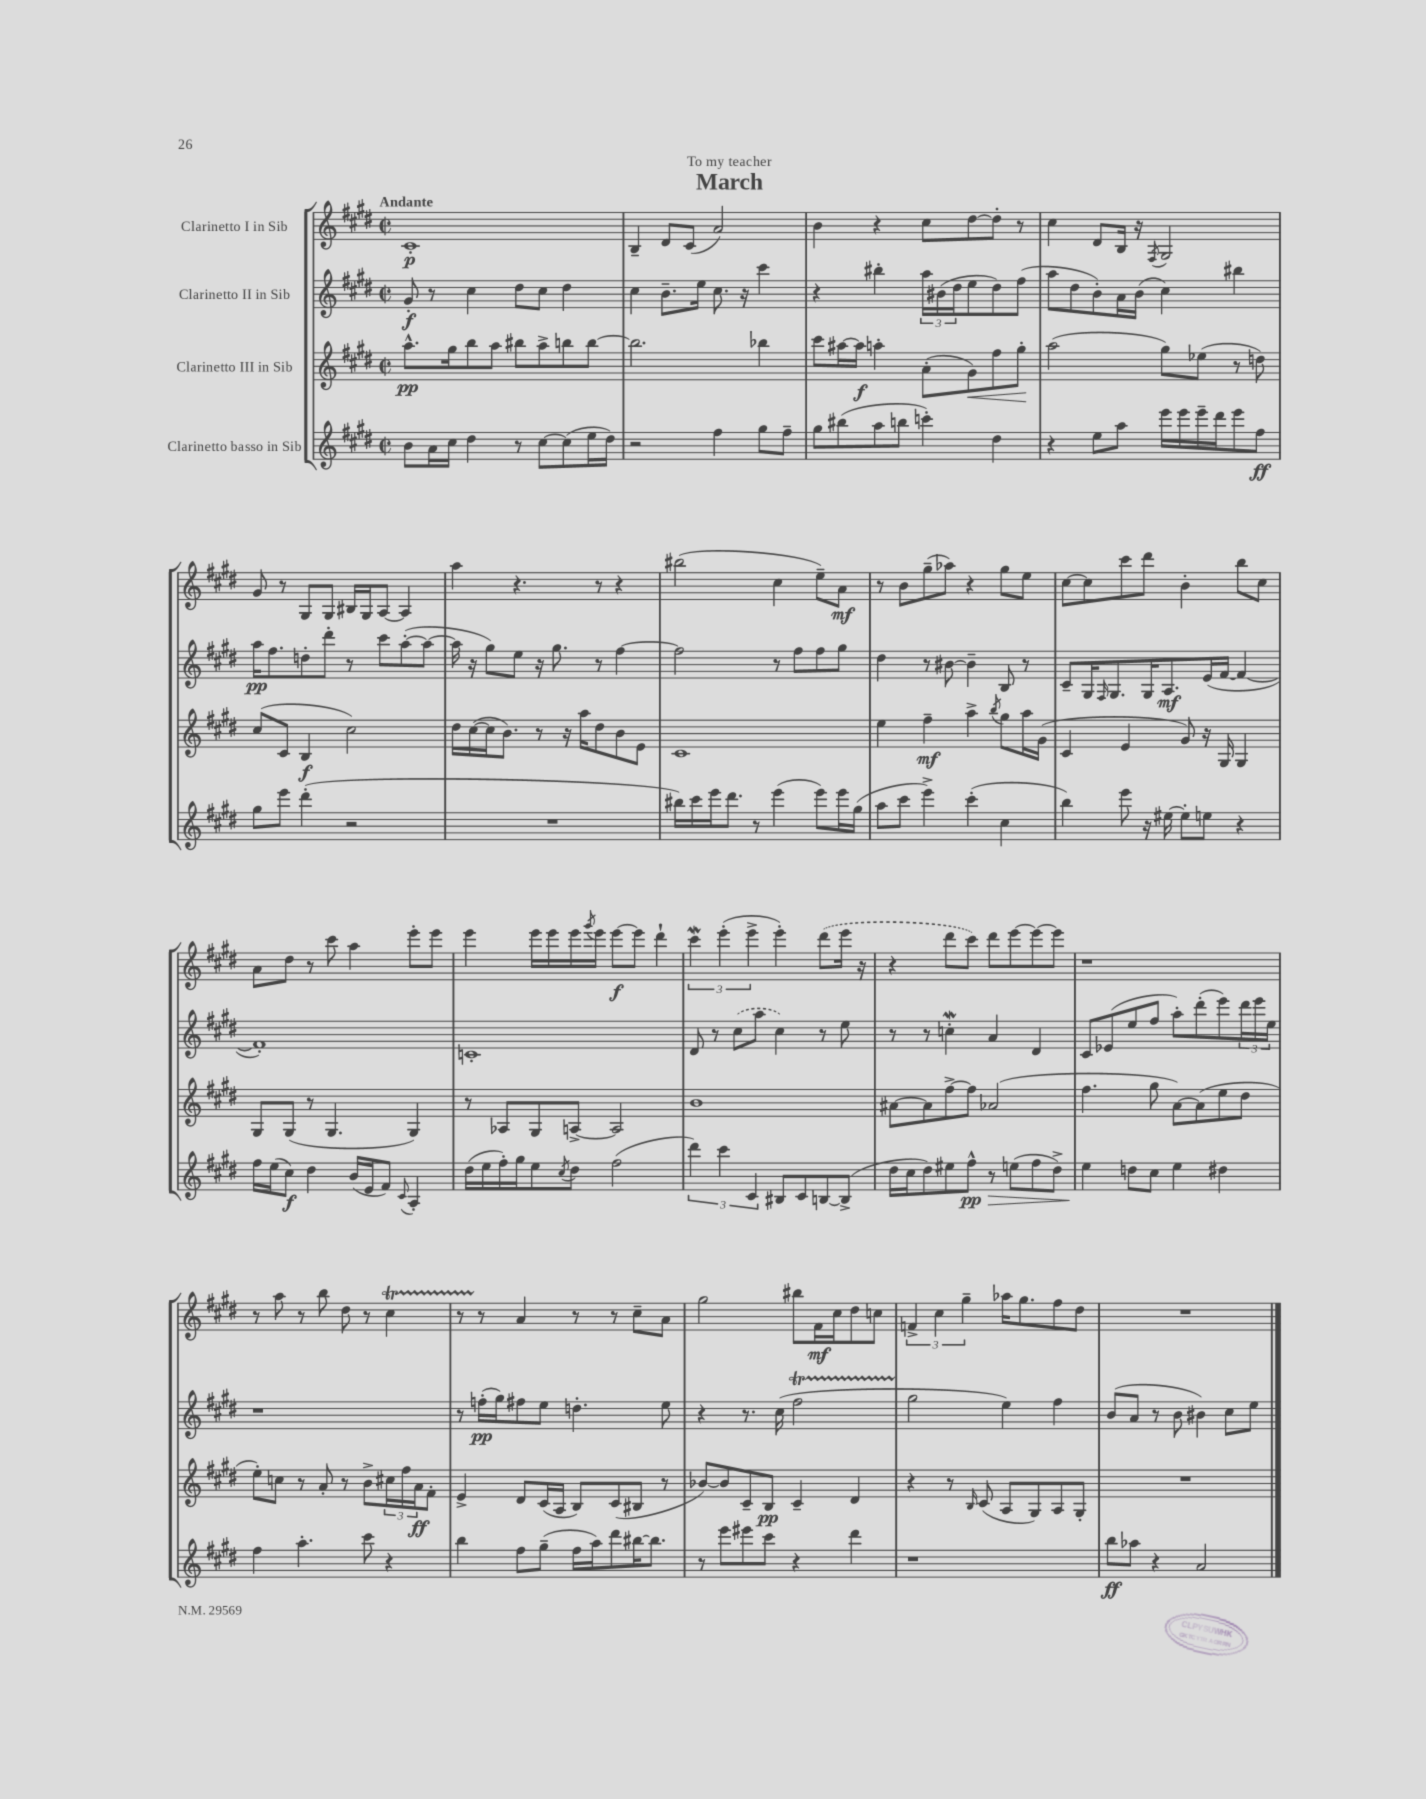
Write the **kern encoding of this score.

**kern	**dynam	**kern	**dynam	**kern	**dynam	**kern	**dynam
*part4	*part4	*part3	*part3	*part2	*part2	*part1	*part1
*staff4	*staff4	*staff3	*staff3	*staff2	*staff2	*staff1	*staff1
*I"Clarinetto basso in Sib	*	*I"Clarinetto III in Sib	*	*I"Clarinetto II in Sib	*	*I"Clarinetto I in Sib	*
*clefG2	*	*clefG2	*	*clefG2	*	*clefG2	*
*k[f#c#g#d#]	*	*k[f#c#g#d#]	*	*k[f#c#g#d#]	*	*k[f#c#g#d#]	*
*M2/2	*	*M2/2	*	*M2/2	*	*M2/2	*
*met(c|)	*	*met(c|)	*	*met(c|)	*	*met(c|)	*
=1	=1	=1	=1	=1	=1	=1	=1
!	!	!	!	!	!	!LO:TX:a:B:t=Andante	!
8b\L	.	8.aa^^\L	pp	8g#'/	f	1c#'	p
16a\L	.	.	.	8r	.	.	.
16cc#\JJ	.	16gg#\k	.	.	.	.	.
4dd#\	.	8bb\	.	4cc#\	.	.	.
.	.	8aa\J	.	.	.	.	.
8r	.	8bb#X\L	.	8dd#\L	.	.	.
[8cc#\L	.	8aa^\	.	8cc#\J	.	.	.
(8cc#\]	.	8bbn\	.	4dd#\	.	.	.
16ee\L	.	[8bb\J	.	.	.	.	.
16dd#\JJ)	.	.	.	.	.	.	.
=2	=2	=2	=2	=2	=2	=2	=2
2r	.	2.bb\]	.	4cc#\	.	4B~/	.
.	.	.	.	8.b~\L	.	8d#/L	.
.	.	.	.	.	.	(8c#/J	.
.	.	.	.	16ee\Jk	.	.	.
4ff#\	.	.	.	8.cc#\	.	2a/)	.
.	.	.	.	16r	.	.	.
8gg#\L	.	4bb-X\	.	4ccc#\	.	.	.
8ff#~\J	.	.	.	.	.	.	.
=3	=3	=3	=3	=3	=3	=3	=3
8gg#\L	.	8ccc#\L	.	4r	.	4b\	.
(8bb#X\	.	[16aa#X\L	.	.	.	.	.
.	.	16aa#\JJ]	f	.	.	.	.
8aa\	.	4aan'\	.	4bb#X'\	.	4r	.
8bbn\J	.	.	.	.	.	.	.
4cccn'\)	.	(8a'\L	.	24aa\LL	.	8cc#\L	.
.	.	.	.	(24b#X\	.	.	.
.	.	.	.	24dd#\J	.	.	.
!	!	!	!LO:HP:b	!	!	!	!
.	.	8g#\)	<	8ee\	.	[8dd#\	.
4dd#\	.	8ff#\	.	8dd#\)	.	8dd#'\J]	.
.	.	8gg#'\J	.	(8ff#\J	.	8r	.
.	.	.	[	.	.	.	.
=4	=4	=4	=4	=4	=4	=4	=4
4r	.	(2aa\	.	8aa\L	.	4cc#\	.
.	.	.	.	8dd#\	.	.	.
8ee\L	.	.	.	8b'\)	.	8d#/L	.
8aa\J	.	.	.	16a\L	.	16B/Jk	.
.	.	.	.	(16b\JJ	.	16r	.
.	.	.	.	.	.	8qF#/	.
16eee\LL	.	8gg#\L)	.	4cc#\)	.	2G#/	.
16eee\	.	.	.	.	.	.	.
16eee~\	.	(8ee-X\J	.	.	.	.	.
16ddd#\J	.	.	.	.	.	.	.
8eee\	.	8r	.	4bb#X\	.	.	.
8ff#\J	ff	8ddn\)	.	.	.	.	.
!!LO:LB:g=z
=5	=5	=5	=5	=5	=5	=5	=5
8gg#\L	.	(8cc#/L	.	16aa\KL	pp	8g#/	.
.	.	.	.	8.ff#\	.	.	.
8eee\J	.	8c#/J	.	.	.	8r	.
(4ddd#'\	.	4B/	f	8ddn'\	.	8G#/L	.
.	.	.	.	8ddd#'\J	.	8G#/J	.
2r	.	2cc#\)	.	8r	.	16B#X/LL	.
.	.	.	.	.	.	16G#/J	.
.	.	.	.	8ccc#\L	.	[8A/J	.
.	.	.	.	([8aa'\	.	4A/]	.
.	.	.	.	8aa\J_	.	.	.
=6	=6	=6	=6	=6	=6	=6	=6
1r	.	16dd#\LL	.	16aa\]	.	4aa\	.
.	.	([16cc#\	.	16r	.	.	.
.	.	16cc#\J]	.	8gg#\L)	.	.	.
.	.	8.b\J)	.	.	.	.	.
.	.	.	.	8ee\J	.	4.r	.
.	.	8r	.	16r	.	.	.
.	.	.	.	8.gg#\	.	.	.
.	.	16r	.	.	.	.	.
.	.	16aa\KL	.	.	.	.	.
.	.	8dd#\	.	8r	.	8r	.
.	.	8b\	.	[4ff#\	.	4r	.
.	.	8e\J	.	.	.	.	.
=7	=7	=7	=7	=7	=7	=7	=7
16bb#X\LL)	.	1c#	.	2ff#\]	.	(2bb#X\	.
16ccc#\	.	.	.	.	.	.	.
16eee\J	.	.	.	.	.	.	.
8.ddd#\J	.	.	.	.	.	.	.
8r	.	.	.	.	.	.	.
(4eee\	.	.	.	8r	.	4cc#\	.
.	.	.	.	8ff#\L	.	.	.
8eee\L)	.	.	.	8ff#\	.	8ee~\L)	.
16eee\L	.	.	.	8gg#\J	.	8a\J	mf
(16gg#\JJ	.	.	.	.	.	.	.
=8	=8	=8	=8	=8	=8	=8	=8
8aa\L	.	4ee\	.	4dd#\	.	8r	.
8ccc#\J	.	.	.	.	.	8b\L	.
4eee^\)	.	4ff#~\	mf	8r	.	(8gg#~\	.
.	.	.	.	[8b#X\	.	8aa-X\J)	.
(4ccc#'\	.	4aa^\	.	4b#~\]	.	4r	.
.	.	8qbb/	.	.	.	.	.
4cc#\	.	8gg#\L	.	8B/	.	8gg#\L	.
.	.	16aa\L	.	8r	.	8ee\J	.
.	.	(16g#\JJ	.	.	.	.	.
=9	=9	=9	=9	=9	=9	=9	=9
4bb\)	.	4c#/	.	8c#~/L	.	[8cc#\L	.
.	.	.	.	16G#/K	.	8cc#\]	.
.	.	.	.	16qqF#/	.	.	.
.	.	.	.	8.G#/	.	.	.
8eee\	.	4e/	.	.	.	8ccc#\	.
16r	.	.	.	16G#/K	.	8ddd#\J	.
[16ee#X\	.	.	.	8.A/	mf	.	.
8ee#'\L]	.	8g#/)	.	.	.	4b'\	.
8een\J	.	16r	.	(16e/L	.	.	.
.	.	16G#/	.	[16f#/JJ	.	.	.
4r	.	4G#/	.	4f#/_	.	8bb\L	.
.	.	.	.	.	.	8cc#\J	.
!!LO:LB:g=z
=10	=10	=10	=10	=10	=10	=10	=10
16ff#\LL	.	8G#/L	.	1f#'])	.	8a\L	.
(16ee\J	.	.	.	.	.	.	.
8cc#\J)	f	(8G#/J	.	.	.	8dd#\J	.
4dd#\	.	8r	.	.	.	8r	.
.	.	4.G#/	.	.	.	8ccc#\	.
(16b/LL	.	.	.	.	.	4aa\	.
16e/J	.	.	.	.	.	.	.
8f#/J)	.	.	.	.	.	.	.
8qqc#/	.	.	.	.	.	.	.
4A'/	.	4G#/)	.	.	.	8eee'\L	.
.	.	.	.	.	.	8eee\J	.
=11	=11	=11	=11	=11	=11	=11	=11
(16dd#\LL	.	8r	.	1cn'	.	4eee\	.
16ee\	.	.	.	.	.	.	.
16ff#'\)	.	8A-X/L	.	.	.	.	.
16gg#\J	.	.	.	.	.	.	.
8ee\	.	8G#/	.	.	.	16eee\LL	.
.	.	.	.	.	.	16eee\	.
8qcc#/	.	.	.	.	.	.	.
8dd#\J	.	[8An^/J	.	.	.	16eee\	.
.	.	.	.	.	.	8qggg#/	.
.	.	.	.	.	.	16eee\JJ	.
(2ff#\	.	2A/]	.	.	.	[8eee\L	f
.	.	.	.	.	.	8eee\J]	.
.	.	.	.	.	.	4ddd#`\	.
=12	=12	=12	=12	=12	=12	=12	=12
6ddd#\)	.	1b	.	8d#/	.	6ccc#W\	.
.	.	.	.	8r	.	.	.
6ccc#\	.	.	.	.	.	(6eee'\	.
.	.	.	.	(8cc#\L	.	.	.
6c#/	.	.	.	.	.	6eee^\	.
.	.	.	.	8aa\J	.	.	.
8B#X/L	.	.	.	4cc#\)	.	4eee'\)	.
8c#/	.	.	.	.	.	.	.
[8Bn/	.	.	.	8r	.	(8ddd#\L	.
(8B^/J]	.	.	.	8ee\	.	16eee\Jk	.
.	.	.	.	.	.	16r	.
=13	=13	=13	=13	=13	=13	=13	=13
16dd#\LL	.	[8a#X\L	.	8r	.	4r	.
16cc#\J	.	.	.	.	.	.	.
8dd#\)	.	8a#\]	.	8r	.	.	.
8ee#X\	.	[8ff#^\	.	4ccnw'\	.	8ddd#\L	.
!	!LO:HP:b	!	!	!	!	!	!
8ff#^^\J	> pp	8ff#\J]	.	.	.	8ccc#\J)	.
8r	.	(2a-X/	.	4a/	.	8ddd#\L	.
(8een\L	.	.	.	.	.	[8eee\	.
8ff#\	.	.	.	4d#/	.	8eee\_	.
8dd#^\J)	.	.	.	.	.	8eee\J]	.
=14	=14	=14	=14	=14	=14	=14	=14
4ee\	.	4.ff#\	.	8c#/L	.	1r	.
.	.	.	.	(8e-X/	.	.	.
8ddn\L	]	.	.	8ee/	.	.	.
8cc#\J	.	8gg#\	.	8ff#/J	.	.	.
4ee\	.	[8a\L)	.	8aa'\L)	.	.	.
.	.	(8a\]	.	(8ddd#'\	.	.	.
4dd#X\	.	8ee\	.	8eee\)	.	.	.
.	.	8dd#\J	.	24ddd#\L	.	.	.
.	.	.	.	24eee\	.	.	.
.	.	.	.	24ee\JJ	.	.	.
!!LO:LB:g=z
=15	=15	=15	=15	=15	=15	=15	=15
4ff#\	.	8ee'\L)	.	1r	.	8r	.
.	.	8ccn\J	.	.	.	8aa\	.
4.aa'\	.	8r	.	.	.	8r	.
.	.	8a'/	.	.	.	8bb\	.
.	.	8r	.	.	.	8dd#\	.
8ccc#\	.	8b^\L	.	.	.	8r	.
4r	.	24cc#X\L	.	.	.	4cc#T\	.
.	.	24ff#\	.	.	.	.	.
.	.	24a\J	ff	.	.	.	.
.	.	8f#'\J	.	.	.	.	.
=16	=16	=16	=16	=16	=16	=16	=16
4bb\	.	4e^/	.	8r	.	8r	.
.	.	.	.	(16ffn'\LL	pp	8r	.
.	.	.	.	16gg#\J)	.	.	.
8ff#\L	.	8d#/L	.	8ff#X\	.	4a/	.
(8gg#~\J	.	(16c#/L	.	8ee\J	.	.	.
.	.	16A/JJ	.	.	.	.	.
16ff#\LL	.	8B/L)	.	4.ddn'\	.	8r	.
16aa\J)	.	.	.	.	.	.	.
8ddd#\	.	(8c#/	.	.	.	8r	.
[16bb#X\K	.	8B#X/J	.	.	.	8cc#~\L	.
8.bb#\J]	.	.	.	.	.	.	.
.	.	8r	.	8ee\	.	8a\J	.
=17	=17	=17	=17	=17	=17	=17	=17
8r	.	[8b-X/L)	.	4r	.	2gg#\	.
8eee\L	.	8b-/]	.	.	.	.	.
8eee#X\	.	8c#~/	.	8.r	.	.	.
8ccc#\J	.	8B/J	pp	.	.	.	.
.	.	.	.	(16cc#\	.	.	.
4r	.	4c#~/	.	2ff#T\	.	8bb#X\L	.
.	.	.	.	.	.	16f#\L	mf
.	.	.	.	.	.	16cc#\J	.
4ddd#\	.	4d#/	.	.	.	8dd#\	.
.	.	.	.	.	.	8ccn\J	.
=18	=18	=18	=18	=18	=18	=18	=18
1r	.	4r	.	2gg#\	.	6fn^/	.
.	.	.	.	.	.	6cc#\	.
.	.	8r	.	.	.	.	.
.	.	.	.	.	.	6gg#~\	.
.	.	16qqB/	.	.	.	.	.
.	.	(8c#/	.	.	.	.	.
.	.	8A/L	.	4ee\)	.	16aa-X\KL	.
.	.	.	.	.	.	8.gg#\	.
.	.	8G#/)	.	.	.	.	.
.	.	8A/	.	4ff#\	.	8ff#\	.
.	.	8G#'/J	.	.	.	8dd#\J	.
=19	=19	=19	=19	=19	=19	=19	=19
8bb\L	ff	1r	.	(8b/L	.	1r	.
8aa-X\J	.	.	.	8a/J	.	.	.
4r	.	.	.	8r	.	.	.
.	.	.	.	8b\	.	.	.
2a/	.	.	.	4b#X\)	.	.	.
.	.	.	.	8cc#\L	.	.	.
.	.	.	.	8ee\J	.	.	.
==	==	==	==	==	==	==	==
*-	*-	*-	*-	*-	*-	*-	*-
